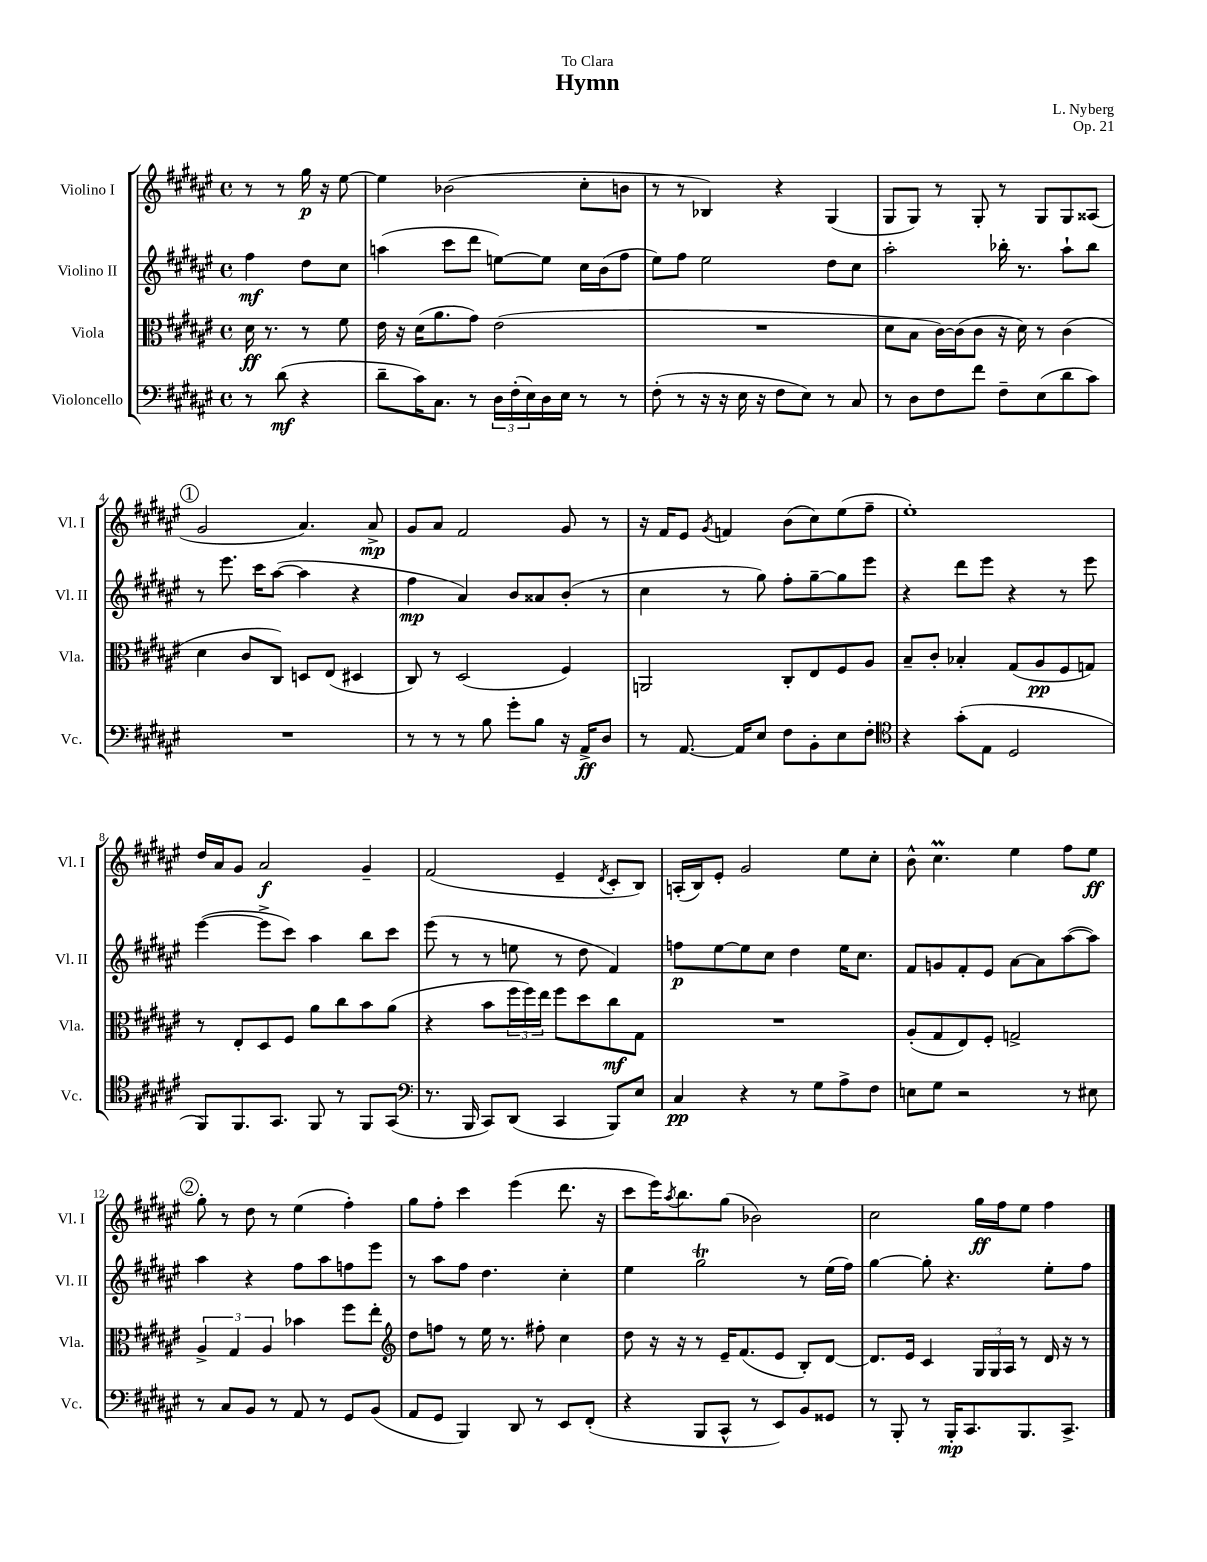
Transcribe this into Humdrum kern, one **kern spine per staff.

**kern	**kern	**kern	**kern
*staff4	*staff3	*staff2	*staff1
*clefF4	*clefC3	*clefG2	*clefG2
*k[f#c#g#d#a#e#]	*k[f#c#g#d#a#e#]	*k[f#c#g#d#a#e#]	*k[f#c#g#d#a#e#]
*M4/4	*M4/4	*M4/4	*M4/4
*met(c)	*met(c)	*met(c)	*met(c)
8r	16d#	4ff#	8r
.	8.r	.	.
(8d#	.	.	8r
4r	8r	8dd#	16gg#
.	.	.	16r
.	8f#	8cc#	[8ee#
=	=	=	=
8d#~	16e#	(4aa	4ee#]
.	16r	.	.
16c#)	(16d#	.	.
8.C#	8.a#	.	.
.	.	8ccc#	(2b-
8r	8g#)	8ddd#	.
24D#	(2e#	[8ee)	.
(24F#'	.	.	.
24E#)	.	.	.
16D#	.	8ee]	.
16E#	.	.	.
8r	.	16cc#	8cc#'
.	.	(16b	.
8r	.	8ff#	8b
=	=	=	=
(8F#'	1r	8ee#)	8r
8r	.	8ff#	8r
16r	.	2ee#	4B-)
16r	.	.	.
16E#	.	.	.
16r	.	.	.
8F#	.	.	4r
8E#)	.	.	.
8r	.	8dd#	(4G#
8C#	.	8cc#	.
=	=	=	=
8r	8d#	2aa#'	8G#
8D#	8B	.	8G#)
8F#	[16c#)	.	8r
.	(16c#]	.	.
8f#	8c#	.	8G#'
8F#~	16r	16bb-'	8r
.	16d#)	8.r	.
(8E#	8r	.	8G#
8d#	(4c#	8aa#`	8G#
8c#)	.	8bb-	(8A##
=	=	=	=
1r	4d#	8r	2g#
.	.	8.eee#	.
.	8c#	.	.
.	.	16ccc#	.
.	8C#)	([8aa#	.
.	8D	4aa#]	4.a#)
.	(8E#	.	.
.	4D#	4r	.
.	.	.	8a#^
=	=	=	=
8r	8C#)	4ff#	8g#
8r	8r	.	8a#
8r	(2D#	4a#)	2f#
8B	.	.	.
8g#'	.	8b	.
8B	.	8a##	.
16r	4F#)	(8b'	8g#
16AA#^	.	.	.
8D#	.	8r	8r
=	=	=	=
8r	2AA	4cc#	16r
.	.	.	16f#
[8.AA#	.	.	8e#
.	.	.	8qg#
.	.	8r	4f
16AA#]	.	.	.
8E#	.	8gg#)	.
8F#	8C#'	8ff#'	(8b
8BB'	8E#	[8gg#~	8cc#)
8E#	8F#	8gg#]	(8ee#
8F#'	8A#	8eee#	8ff#~
=	=	=	=
*clefC4	*	*	*
4r	8B~	4r	1ee#')
.	8c#'	.	.
(8g#'	4B-'	8ddd#	.
8E#	.	8eee#	.
2D#	(8G#	4r	.
.	8A#	.	.
.	8F#	8r	.
.	8G)	8eee#	.
=	=	=	=
8FF#)	8r	([4eee#	16dd#
.	.	.	16a#
8.FF#	8E#'	.	8g#
.	8D#	8eee#^]	2a#
8.GG#	.	.	.
.	8F#	8ccc#)	.
8FF#	8a#	4aa#	.
8r	8cc#	.	.
8FF#	8b	8bb	4g#~
(8GG#	(8a#	8ccc#	.
=	=	=	=
*clefF4	*	*	*
8.r	4r	(8eee#	(2f#
.	.	8r	.
16BBB	.	.	.
8CC#)	8b	8r	.
(8DD#	24ff#	8ee	.
.	24ff#)	.	.
.	24ee#	.	.
4CC#	8ff#	8r	4e#~
.	8dd#	8dd#	.
.	.	.	8qd#
8BBB)	8cc#	4f#)	8c#'
8E#	8G#	.	8B)
=	=	=	=
4C#	1r	8ff	(16A'
.	.	.	16B)
.	.	[8ee#	8e#'
4r	.	8ee#]	2g#
.	.	8cc#	.
8r	.	4dd#	.
8G#	.	.	.
8A#^	.	16ee#	8ee#
.	.	8.cc#	.
8F#	.	.	8cc#'
=	=	=	=
8E	(8A#'	8f#	8b^^
8G#	8G#	8g	4.cc#
2r	8E#)	8f#'	.
.	8F#'	8e#	.
.	2G^	[8a#	4ee#
.	.	8a#]	.
8r	.	([8aa#	8ff#
8E#	.	8aa#])	8ee#
=	=	=	=
8r	6A#^	4aa#	8gg#'
8C#	.	.	8r
.	6G#	.	.
8BB	.	4r	8dd#
.	6A#	.	.
8r	.	.	8r
8AA#	4b-	8ff#	(4ee#
8r	.	8aa#	.
8GG#	8ff#	8ff	4ff#')
(8BB	8ee#'	8eee#	.
=	=	=	=
*	*clefG2	*	*
8AA#	8dd#	8r	8gg#
8GG#	8ff	8aa#	8ff#'
4BBB)	8r	8ff#	4ccc#
.	16ee#	4.dd#	.
.	8.r	.	.
8DD#	.	.	(4eee#
8r	8ff#'	.	.
8EE#	4cc#	4cc#'	8.ddd#
(8FF#'	.	.	.
.	.	.	16r
=	=	=	=
4r	8dd#	4ee#	8ccc#
.	16r	.	16eee#)
.	.	.	8qaa#
.	16r	.	8.bb
8BBB	8r	2gg#	.
8CC#^^	16e#~	.	(8gg#
.	(8.f#	.	.
8r	.	.	2b-)
8EE#)	8e#	.	.
8BB	8B')	8r	.
8GG##	[8d#	(16ee#	.
.	.	16ff#)	.
=	=	=	=
8r	8.d#]	[4gg#	2cc#
8BBB'	.	.	.
.	16e#	.	.
8r	4c#	8gg#']	.
16BBB'	.	4.r	.
8.CC#	.	.	.
.	24G#	.	16gg#
.	24G#	.	.
.	.	.	16ff#
.	24A#	.	.
8.BBB	8r	.	8ee#
.	16d#	8ee#'	4ff#
8.CC#^	16r	.	.
.	8r	8ff#	.
==	==	==	==
*-	*-	*-	*-
